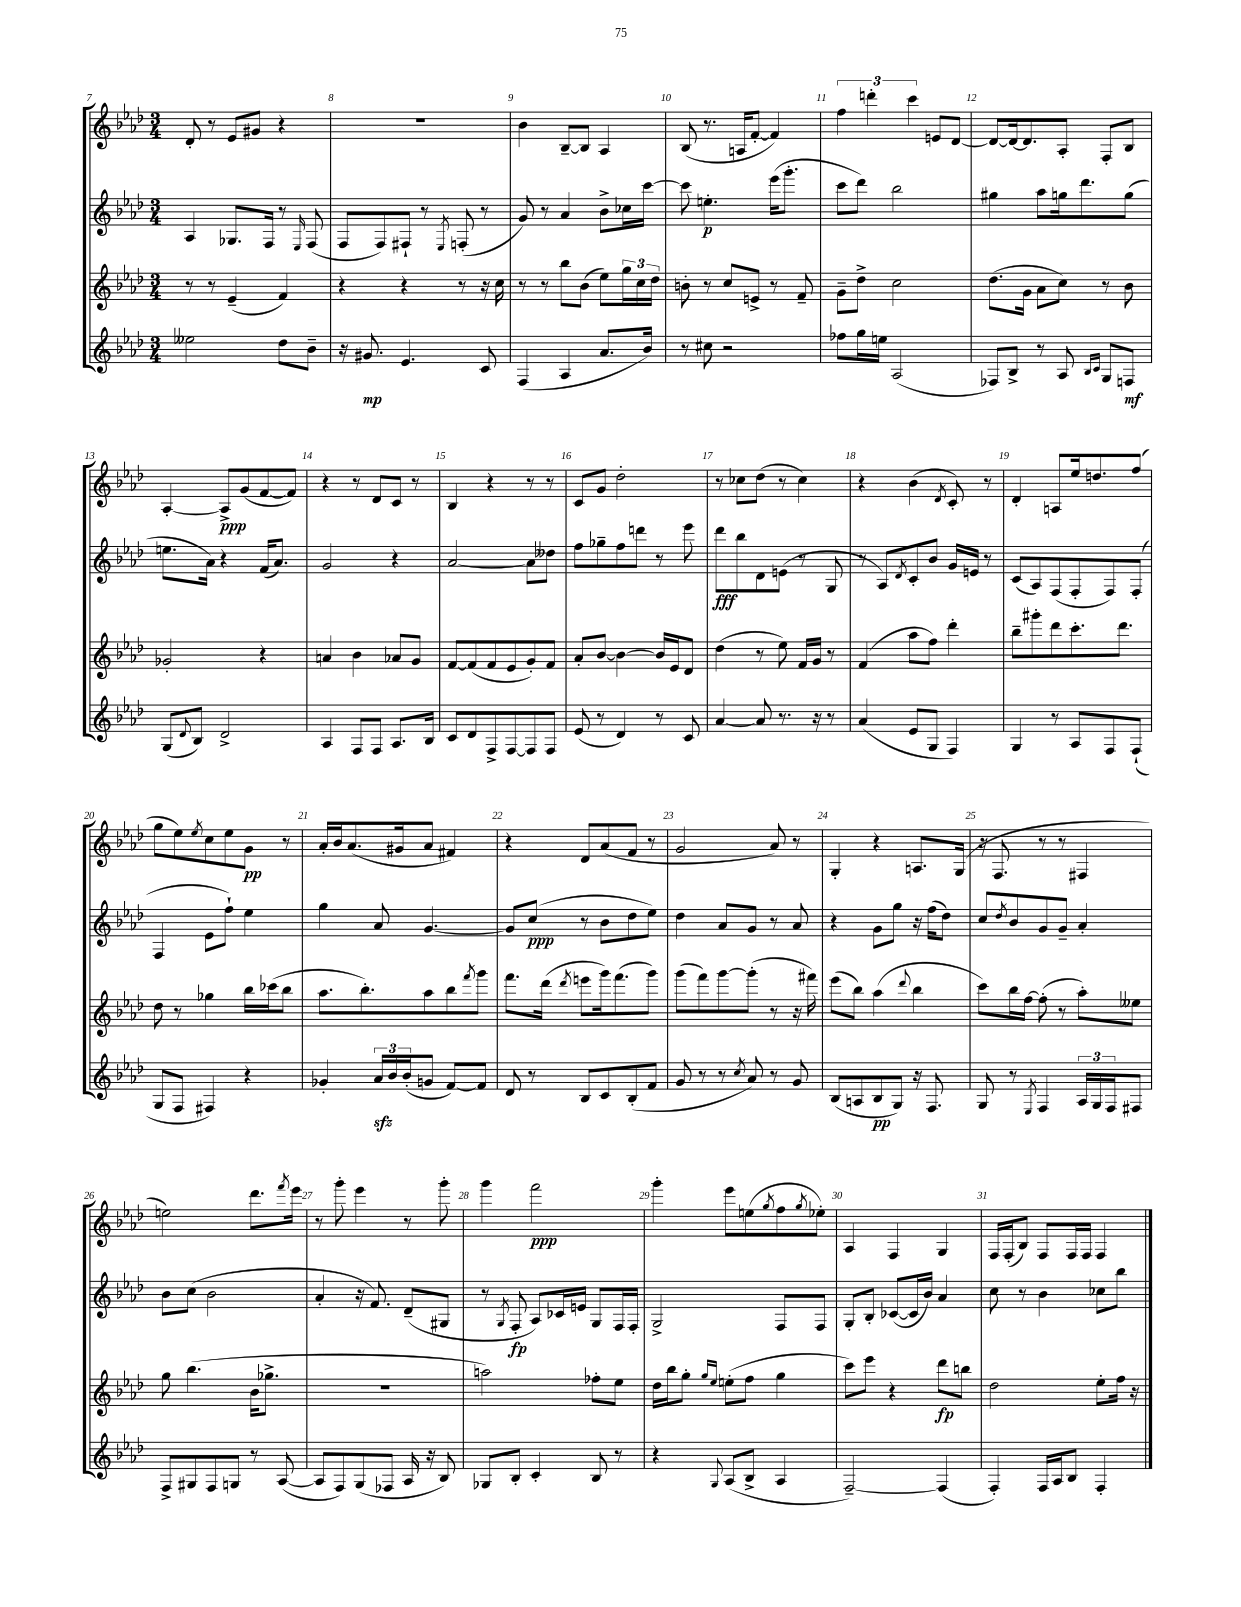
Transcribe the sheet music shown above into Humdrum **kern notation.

**kern	**dynam	**kern	**dynam	**kern	**dynam	**kern	**dynam
*part4	*part4	*part3	*part3	*part2	*part2	*part1	*part1
*staff4	*staff4	*staff3	*staff3	*staff2	*staff2	*staff1	*staff1
*clefG2	*	*clefG2	*	*clefG2	*	*clefG2	*
*k[b-e-a-d-]	*	*k[b-e-a-d-]	*	*k[b-e-a-d-]	*	*k[b-e-a-d-]	*
*M3/4	*	*M3/4	*	*M3/4	*	*M3/4	*
=7	=7	=7	=7	=7	=7	=7	=7
2ee--X\	.	8r	.	4A-/	.	8d-'/	.
.	.	8r	.	.	.	8r	.
.	.	(4e-~/	.	8.G-X/L	.	8e-/L	.
.	.	.	.	.	.	8g#X/J	.
.	.	.	.	16F/Jk	.	.	.
8dd-\L	.	4f/)	.	8r	.	4r	.
.	.	.	.	16qqE-/	.	.	.
8b-~\J	.	.	.	(8F/	.	.	.
=8	=8	=8	=8	=8	=8	=8	=8
16r	.	4r	.	8F/L	.	2.r	.
8.g#X/	mp	.	.	.	.	.	.
.	.	.	.	8F/)	.	.	.
4.e-/	.	4r	.	8F#X`/J	.	.	.
.	.	.	.	8r	.	.	.
.	.	.	.	8qE-/	.	.	.
.	.	8r	.	(8Fn'/	.	.	.
8c/	.	16r	.	8r	.	.	.
.	.	16cc\	.	.	.	.	.
=9	=9	=9	=9	=9	=9	=9	=9
(4F/	.	8r	.	8g/)	.	4b-\	.
.	.	8r	.	8r	.	.	.
4A-/	.	8bb-\L	.	4a-/	.	[8B-~/L	.
.	.	(8b-\J	.	.	.	8B-/J]	.
8.a-/L	.	8ee-\L)	.	8b-^\L	.	4A-/	.
.	.	24gg\L	.	16cc-X\L	.	.	.
.	.	24cc\	.	.	.	.	.
16b-/Jk)	.	.	.	[16ccc\JJ	.	.	.
.	.	24dd-\JJ	.	.	.	.	.
=10	=10	=10	=10	=10	=10	=10	=10
8r	.	8bn'\	.	8ccc\]	.	(8B-/	.
8cc#X\	.	8r	.	4.een'\	p	8.r	.
2r	.	8cc/L	.	.	.	.	.
.	.	.	.	.	.	16An/KL	.
.	.	8en^/J	.	.	.	[8f'/J	.
.	.	8r	.	(16eee-\KL	.	4f/])	.
.	.	.	.	8.ggg'\J	.	.	.
.	.	8f~/	.	.	.	.	.
=11	=11	=11	=11	=11	=11	=11	=11
8ff-X\L	.	8g~\L	.	8ccc\L	.	6ff\	.
16gg\L	.	8dd-^\J	.	8ddd-\J)	.	.	.
.	.	.	.	.	.	6dddn'\	.
16een\JJ	.	.	.	.	.	.	.
(2A-/	.	2cc\	.	2bb-\	.	.	.
.	.	.	.	.	.	6ccc\	.
.	.	.	.	.	.	8en/L	.
.	.	.	.	.	.	[8d-/J	.
=12	=12	=12	=12	=12	=12	=12	=12
8F-X/L)	.	(8.dd-\L	.	4gg#X\	.	8d-/L_	.
8B-^/J	.	.	.	.	.	16d-/k_	.
.	.	16g\Jk	.	.	.	8.d-/]	.
8r	.	8a-\L	.	8aa-\L	.	.	.
8A-/	.	8cc\J)	.	16ggn\k	.	8A-'/J	.
.	.	.	.	8.ddd-\	.	.	.
16qqB-/LL	.	.	.	.	.	.	.
16qqc/JJ	.	.	.	.	.	.	.
8G/L	.	8r	.	.	.	8F'/L	.
8Fn/J	mf	8b-\	.	(8gg\J	.	8B-/J	.
!!LO:LB:g=z
=13	=13	=13	=13	=13	=13	=13	=13
(8G/L	.	2g-X'/	.	8.een\L	.	[4A-'/	.
8qqd-/	.	.	.	.	.	.	.
8B-/J)	.	.	.	.	.	.	.
.	.	.	.	16a-\Jk)	.	.	.
2d-^/	.	.	.	4r	.	8A-^/L]	ppp
.	.	.	.	.	.	(8g/	.
.	.	4r	.	(16f/KL	.	[8f/	.
.	.	.	.	8.a-/J)	.	.	.
.	.	.	.	.	.	8f/J])	.
=14	=14	=14	=14	=14	=14	=14	=14
4A-/	.	4an/	.	2g/	.	4r	.
8F/L	.	4b-\	.	.	.	8r	.
8F/J	.	.	.	.	.	8d-/L	.
8.A-/L	.	8a-X/L	.	4r	.	8c/J	.
.	.	8g/J	.	.	.	8r	.
16B-/Jk	.	.	.	.	.	.	.
=15	=15	=15	=15	=15	=15	=15	=15
8c/L	.	[8f/L	.	[2a-/	.	4B-/	.
8d-/	.	(8f/]	.	.	.	.	.
8F^/	.	8f/	.	.	.	4r	.
[8F/	.	8e-/	.	.	.	.	.
8F/]	.	8g'/)	.	8a-\L]	.	8r	.
8F/J	.	8f/J	.	8dd--X\J	.	8r	.
=16	=16	=16	=16	=16	=16	=16	=16
(8e-/	.	8a-'/L	.	8ff\L	.	8c/L	.
8r	.	[8b-/J	.	8gg-X~\	.	8g/J	.
4d-/)	.	4b-\_	.	8ff\	.	2dd-'\	.
.	.	.	.	8dddn\J	.	.	.
8r	.	16b-/LL]	.	8r	.	.	.
.	.	16e-/J	.	.	.	.	.
8c/	.	8d-/J	.	8eee-\	.	.	.
=17	=17	=17	=17	=17	=17	=17	=17
[4a-/	.	(4dd-\	.	8ddd-\L	fff	8r	.
.	.	.	.	8bb-\	.	8cc-X\L	.
8a-/]	.	8r	.	8d-\	.	(8dd-\J	.
8.r	.	8ee-\)	.	(8en\J	.	8r	.
.	.	16f/LL	.	8r	.	4cc-\)	.
16r	.	16g/JJ	.	.	.	.	.
8r	.	8r	.	8G/	.	.	.
=18	=18	=18	=18	=18	=18	=18	=18
(4a-/	.	(4f/	.	8r	.	4r	.
.	.	.	.	8A-/L)	.	.	.
.	.	.	.	8qd-/	.	.	.
8e-/L	.	8aa-\L	.	8c'/	.	(4b-\	.
8G/J	.	8ff\J)	.	8b-/J	.	.	.
.	.	.	.	.	.	8qd-/	.
4F/)	.	4ddd-'\	.	16g/LL	.	8c'/)	.
.	.	.	.	16en/JJ	.	.	.
.	.	.	.	8r	.	8r	.
=19	=19	=19	=19	=19	=19	=19	=19
4G/	.	8bb-~\L	.	(8c/L	.	4d-'/	.
.	.	8ggg#X'\	.	8A-/)	.	.	.
8r	.	8ddd-\	.	(8F/	.	8An/L	.
8A-/L	.	8.ccc'\	.	8F'/	.	16ee-/k	.
.	.	.	.	.	.	8.ddn/	.
8F/	.	.	.	8F/)	.	.	.
.	.	8.ddd-\J	.	.	.	.	.
(8F`/J	.	.	.	(8F'/J	.	(8ff/J	.
!!LO:LB:g=z
=20	=20	=20	=20	=20	=20	=20	=20
8G/L	.	8dd-\	.	4F/	.	8gg\L	.
8F/J	.	8r	.	.	.	8ee-\)	.
.	.	.	.	.	.	8qee-/	.
4F#X/)	.	4gg-X\	.	8e-\L	.	8cc\	.
.	.	.	.	8ff`\J)	.	8ee-\	.
4r	.	16bb-\LL	.	4ee-\	.	8g\J	pp
.	.	(16ccc-X\J	.	.	.	.	.
.	.	8bb-\J	.	.	.	8r	.
=21	=21	=21	=21	=21	=21	=21	=21
4g-X'/	.	8.aa-\L	.	4gg\	.	16a-'/LL	.
.	.	.	.	.	.	16b-/J	.
.	.	.	.	.	.	(8.a-/	.
.	.	8.bb-'\)	.	.	.	.	.
24a-zz/LL	.	.	.	8a-/	.	.	.
24b-/	.	.	.	.	.	.	.
.	.	.	.	.	.	16g#X/k	.
(24b-'/J	.	.	.	.	.	.	.
8gn/J	.	8aa-\	.	[4.g/	.	8a-/J	.
[8f/L)	.	8bb-\	.	.	.	4f#X/)	.
.	.	8qfff/	.	.	.	.	.
8f/J]	.	8ggg\J	.	.	.	.	.
=22	=22	=22	=22	=22	=22	=22	=22
8d-/	.	8.fff\L	.	8g/L]	.	4r	.
8r	.	.	.	(8cc/J	ppp	.	.
.	.	(16ddd-\Jk	.	.	.	.	.
.	.	8qddd-/	.	.	.	.	.
8B-/L	.	8eeen\L	.	8r	.	8d-/L	.
8c/	.	16ggg\k)	.	8b-\L	.	(8a-/	.
.	.	(8.fff\	.	.	.	.	.
(8B-'/	.	.	.	8dd-\	.	8f/J	.
8f/J	.	8ggg\J)	.	8ee-\J)	.	8r	.
=23	=23	=23	=23	=23	=23	=23	=23
8g/	.	(8ggg\L	.	4dd-\	.	2g/	.
8r	.	8fff\)	.	.	.	.	.
8r	.	[8ggg\	.	8a-/L	.	.	.
8qcc/	.	.	.	.	.	.	.
8a-/)	.	(8ggg'\J]	.	8g/J	.	.	.
8r	.	8r	.	8r	.	8a-/)	.
8g/	.	16r	.	8a-/	.	8r	.
.	.	16fff#X\)	.	.	.	.	.
=24	=24	=24	=24	=24	=24	=24	=24
(8B-/L	.	(8eee-\L	.	4r	.	4G'/	.
8An/	.	8bb-\J)	.	.	.	.	.
8B-/	pp	(4aa-\	.	8g\L	.	4r	.
8G/J)	.	.	.	8gg\J	.	.	.
.	.	8qqddd-/	.	.	.	.	.
16r	.	4bb-\	.	16r	.	8.An/L	.
8.F/	.	.	.	(16ff\KL	.	.	.
.	.	.	.	8dd-\J)	.	.	.
.	.	.	.	.	.	(16G/Jk	.
=25	=25	=25	=25	=25	=25	=25	=25
8G/	.	8ccc\L)	.	8cc/L	.	16r	.
.	.	.	.	.	.	8.F/	.
.	.	.	.	8qdd-/	.	.	.
8r	.	16bb-\L	.	8b-/	.	.	.
.	.	[16ff\JJ	.	.	.	.	.
8qE-/	.	.	.	.	.	.	.
4F/	.	(8ff'\]	.	8g/	.	8r	.
.	.	8r	.	8g~/J	.	8r	.
24A-/LL	.	8aa-'\L)	.	4a-'/	.	4F#X/	.
24G/	.	.	.	.	.	.	.
24F/J	.	.	.	.	.	.	.
8F#X/J	.	8ee--X\J	.	.	.	.	.
!!LO:LB:g=z
=26	=26	=26	=26	=26	=26	=26	=26
8F^/L	.	8gg\	.	8b-\L	.	2een\)	.
8G#X/	.	(4.bb-\	.	(8cc\J	.	.	.
8F/	.	.	.	2b-\	.	.	.
8Gn/J	.	.	.	.	.	.	.
8r	.	16b-\KL	.	.	.	8.ddd-\L	.
.	.	8.gg-X^\J	.	.	.	.	.
([8A-/	.	.	.	.	.	.	.
.	.	.	.	.	.	8qfff/	.
.	.	.	.	.	.	16eee-\Jk	.
=27	=27	=27	=27	=27	=27	=27	=27
8A-/L]	.	2.r	.	4a-'/	.	8r	.
8F/)	.	.	.	.	.	8ggg'\	.
(8G/	.	.	.	16r	.	4eee-\	.
.	.	.	.	8.f/)	.	.	.
8F-X/J	.	.	.	.	.	.	.
16A-/	.	.	.	(8d-~/L	.	8r	.
16r	.	.	.	.	.	.	.
8B-/)	.	.	.	8G#X/J	.	8ggg'\	.
=28	=28	=28	=28	=28	=28	=28	=28
8G-X/L	.	2aan\)	.	8r	.	4ggg\	.
.	.	.	.	8qG/	.	.	.
8B-'/J	.	.	.	8F'/	fp	.	.
4c'/	.	.	.	8A-/L)	.	2fff\	ppp
.	.	.	.	16c-X/L	.	.	.
.	.	.	.	16en/JJ	.	.	.
8B-/	.	8ff-X'\L	.	8G/L	.	.	.
8r	.	8ee-\J	.	16F/L	.	.	.
.	.	.	.	16F'/JJ	.	.	.
=29	=29	=29	=29	=29	=29	=29	=29
4r	.	16dd-\LL	.	2G^/	.	4ggg'\	.
.	.	16bb-\J	.	.	.	.	.
.	.	8gg'\J	.	.	.	.	.
.	.	16qqgg/LL	.	.	.	.	.
8qqG/	.	16qqee-/JJ	.	.	.	.	.
(8A-/L	.	(8een'\L	.	.	.	8eee-\L	.
8B-^/J	.	8ff\J	.	.	.	(8een\	.
.	.	.	.	.	.	8qgg/	.
4A-/	.	4gg\	.	8F/L	.	8ff\	.
.	.	.	.	.	.	8qgg/	.
.	.	.	.	8F/J	.	8ee-X'\J)	.
=30	=30	=30	=30	=30	=30	=30	=30
[2F~/)	.	8ccc\L)	.	8G'/L	.	4A-/	.
.	.	8eee-\J	.	8B-'/J	.	.	.
.	.	4r	.	([8c-X/L	.	4F/	.
.	.	.	.	16c-/L]	.	.	.
.	.	.	.	16b-/JJ)	.	.	.
(4F/]	.	8ddd-\L	fp	4a-/	.	4G/	.
.	.	8bbn\J	.	.	.	.	.
=31	=31	=31	=31	=31	=31	=31	=31
4F'/)	.	2dd-\	.	8cc\	.	16F/LL	.
.	.	.	.	.	.	(16F'/J	.
.	.	.	.	8r	.	8B-/J)	.
16F/LL	.	.	.	4b-\	.	8F/L	.
16A-/J	.	.	.	.	.	.	.
8B-/J	.	.	.	.	.	16F/L	.
.	.	.	.	.	.	16F/JJ	.
4F'/	.	8ee-'\L	.	8cc-X\L	.	4F/	.
.	.	16ff\Jk	.	8bb-\J	.	.	.
.	.	16r	.	.	.	.	.
==	==	==	==	==	==	==	==
*-	*-	*-	*-	*-	*-	*-	*-
